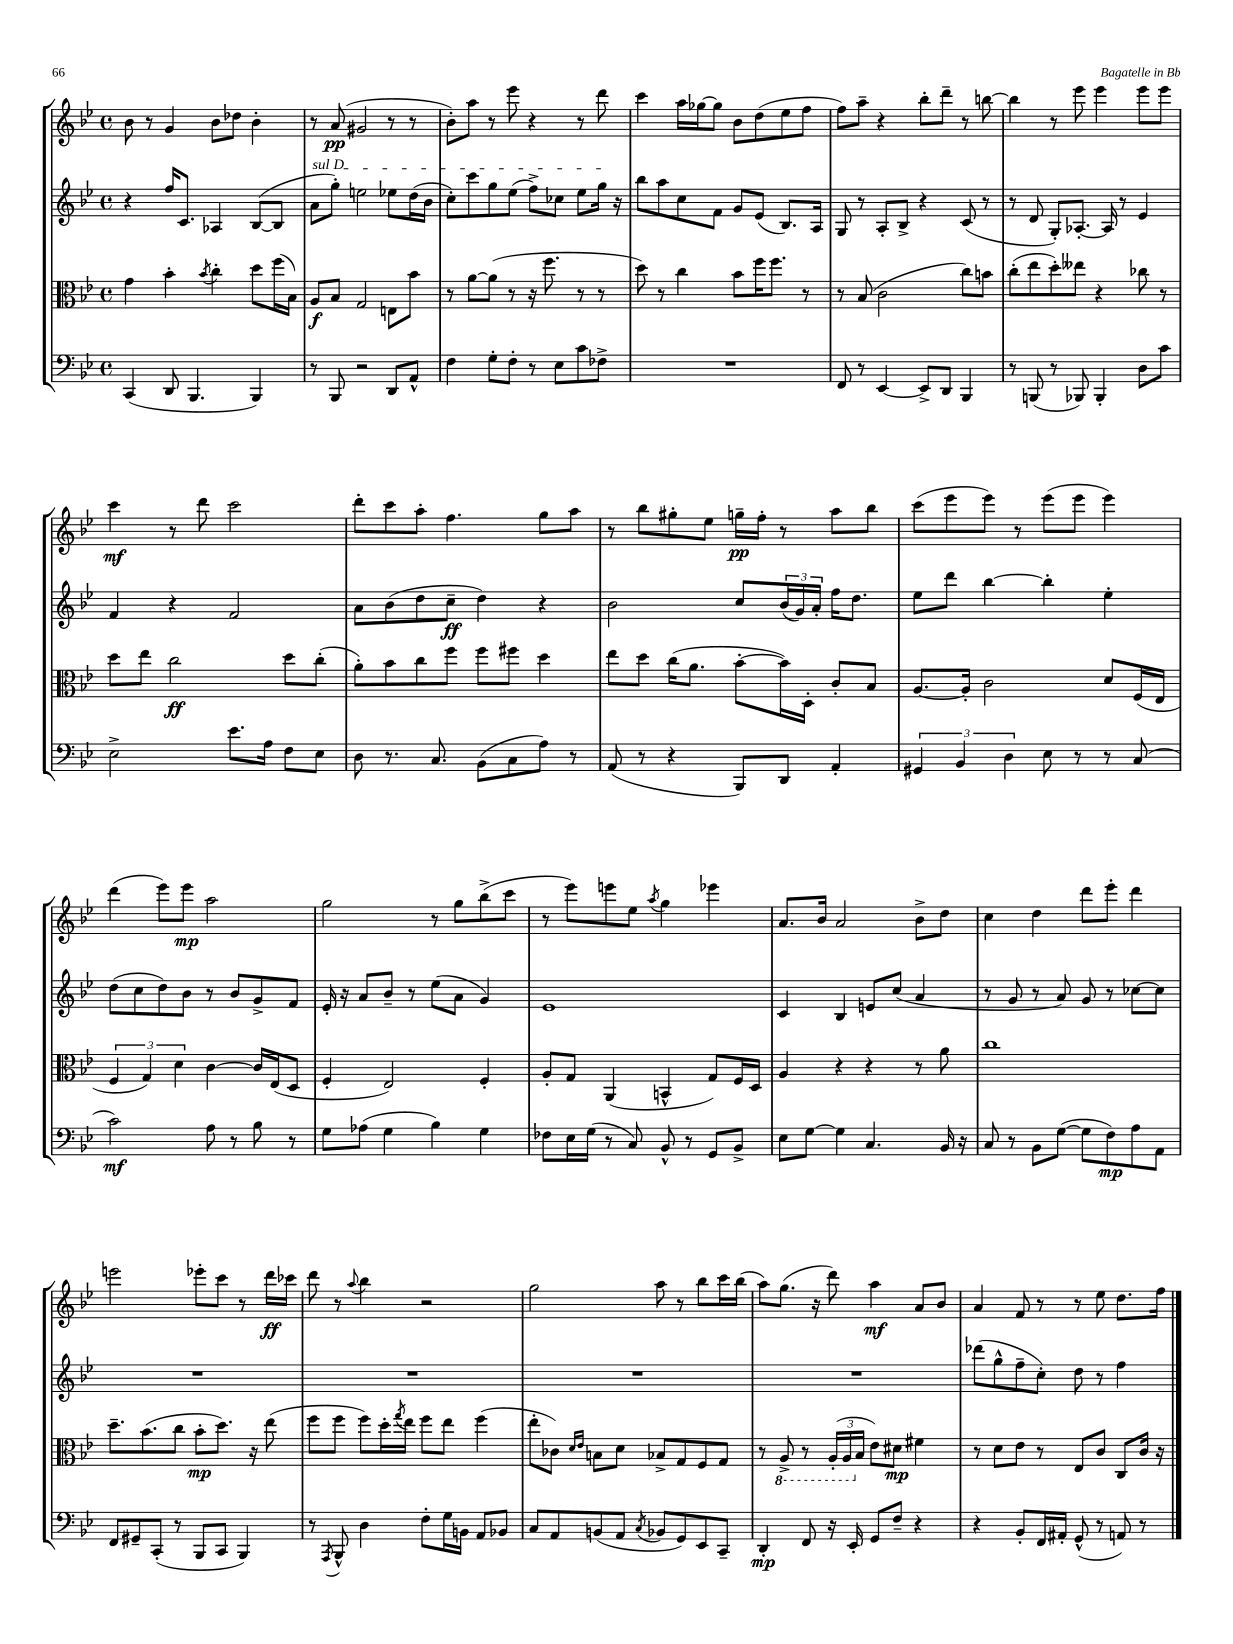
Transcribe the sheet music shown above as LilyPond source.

<<
\new StaffGroup <<
\new Staff = "s0" {
    \clef treble \key bes \major \defaultTimeSignature \time 4/4
    bes'8 r8 g'4 bes'8 des''8 bes'4-. |
    r8 a'8\pp( gis'2 r8 r8 |
    bes'8-.) a''8 r8 ees'''8 r4 r8 d'''8 |
    c'''4 a''16 ges''16~ ges''8 bes'8 d''8( ees''8 f''8 |
    f''8) a''8-- r4 bes''8-. d'''8-- r8 b''8~ |
    b''4 r8 ees'''8 ees'''4 ees'''8 ees'''8 |
    c'''4\mf r8 d'''8 c'''2 |
    d'''8-. c'''8 a''8-. f''4. g''8 a''8 |
    r8 bes''8 gis''8-. ees''8 g''16--\pp f''16-. r8 a''8 bes''8 |
    c'''8( ees'''8 ees'''8) r8 ees'''8( ees'''8 ees'''4) |
    d'''4( ees'''8) ees'''8\mp a''2 |
    g''2 r8 g''8 bes''8->( c'''8 |
    r8 ees'''8) e'''8 ees''8 \acciaccatura { a''8 } g''4 ees'''4 |
    a'8. bes'16 a'2 bes'8-> d''8 |
    c''4 d''4 d'''8 ees'''8-. d'''4 |
    e'''2 ees'''8-. c'''8 r8 d'''16\ff ces'''16 |
    d'''8 r8 \appoggiatura { a''8 } bes''4 r2 |
    g''2 a''8 r8 bes''8 c'''16 bes''16( |
    a''8) g''8.( r16 d'''8) a''4\mf a'8 bes'8 |
    a'4 f'8 r8 r8 ees''8 d''8. f''16 \bar "|." |
}
\new Staff = "s1" {
    \clef treble \key bes \major \defaultTimeSignature \time 4/4
    r4 f''16 c'8. aes4 bes8~( bes8 |
    \once \override TextSpanner.bound-details.left.text = \markup { \italic "sul D" } a'8\startTextSpan g''8-.) e''2 ees''8 d''16( bes'16 |
    c''8-.) c'''8 g''8 ees''8( f''8->) ces''8 ees''8 g''16\stopTextSpan r16 |
    bes''8 a''8 c''8 f'8 g'8 ees'8( bes8.) a16 |
    g8 r8 a8-. bes8-> r4 c'8( r8 |
    r8 d'8 g8-.) aes8.~-. aes16 r8 ees'4 |
    f'4 r4 f'2 |
    a'8 bes'8( d''8 c''8--\ff d''4) r4 |
    bes'2 c''8 \tuplet 3/2 { bes'16( g'16) a'16-. } f''16 d''8. |
    ees''8 d'''8 bes''4~ bes''4-. ees''4-. |
    d''8( c''8 d''8) bes'8 r8 bes'8 g'8-> f'8 |
    ees'16-. r16 a'8 bes'8-- r8 ees''8( a'8 g'4) |
    ees'1 |
    c'4 bes4 e'8 c''8( a'4 |
    r8 g'8 r8 a'8) g'8 r8 ces''8~ ces''8 |
    R1 |
    R1 |
    R1 |
    R1 |
    des'''8( g''8-^ f''8-- c''8-.) d''8 r8 f''4 \bar "|." |
}
\new Staff = "s2" {
    \clef alto \key bes \major \defaultTimeSignature \time 4/4
    g'4 bes'4-. \acciaccatura { bes'8 } c''4-. d''8 f''16( bes16) |
    a8\f bes8 g2 e8 bes'8 |
    r8 a'8~ a'8( r8 r16 f''8. r8 r8 |
    d''8) r8 c''4 bes'8 f''16 f''8. r8 |
    r8 bes8( c'2 c''8) b'8 |
    c''8-.( ees''8 d''8-.) eeses''8 r4 ces''8 r8 |
    d''8 ees''8 c''2\ff d''8 c''8-.( |
    a'8-.) bes'8 c''8 f''8 f''8 fis''8 d''4 |
    ees''8 d''8 c''16( a'8. bes'8~-. bes'16) d16-. c'8-. bes8 |
    a8.~ a16-. c'2 d'8 f16( ees16 |
    \tuplet 3/2 { f4 g4) d'4 } c'4~ c'16 ees16( d8 |
    f4-. ees2) f4-. |
    a8-. g8 a,4( b,4-^ g8) f16 d16 |
    a4 r4 r4 r8 a'8 |
    c''1 |
    d''8.-- bes'8.( c''8 bes'8-.\mp d''8.) r16 ees''8( |
    f''8 f''8 f''8) d''16-. \acciaccatura { g''8 } ees''16 f''8 ees''8 f''4( |
    ees''8-. ces'8) \grace { d'16 ees'16 } b8 d'8 bes8-> g8 f8 g8 |
    r8 \ottava #-1 a,8-> r8 \tuplet 3/2 { a,16-.( a,16 \ottava #0 bes16 } ees'8) dis'8\mp fis'4 |
    r8 d'8 ees'8 r8 ees8 c'8 c8 c'16 r16 \bar "|." |
}
\new Staff = "s3" {
    \clef bass \key bes \major \defaultTimeSignature \time 4/4
    c,4( d,8 bes,,4. bes,,4) |
    r8 bes,,8 r2 d,8 a,8-^ |
    f4 g8-. f8-. r8 ees8 c'8 fes8-> |
    R1 |
    f,8 r8 ees,4~ ees,8-> d,8 bes,,4 |
    r8 b,,8( r8 bes,,8) bes,,4-. d8 c'8 |
    ees2-> ees'8. a16 f8 ees8 |
    d8 r8. c8. bes,8( c8 a8) r8 |
    a,8( r8 r4 bes,,8) d,8 a,4-. |
    \tuplet 3/2 { gis,4 bes,4 d4 } ees8 r8 r8 c8( |
    c'2\mf) a8 r8 bes8 r8 |
    g8 aes8( g4 bes4) g4 |
    fes8 ees16 g16( r8 c8) bes,8-^ r8 g,8 bes,8-> |
    ees8 g8~ g4 c4. bes,16 r16 |
    c8 r8 bes,8 g8~( g8 f8\mp) a8 a,8 |
    f,8 gis,8-- c,8-.( r8 bes,,8 c,8 bes,,4) |
    r8 \acciaccatura { a,,8 } bes,,8-^ d4 f8-. g16 b,16 a,8 bes,8 |
    c8 a,8 b,8( a,8 \acciaccatura { c8 } bes,8 g,8) ees,8 c,8-- |
    d,4-.\mp f,8 r16 ees,16-. g,8 f8-- r4 |
    r4 bes,8-. f,16 ais,16-. g,8-^( r8 a,8) r8 \bar "|." |
}
>>
>>
\layout { \context { \Score \remove "Bar_number_engraver" } }
